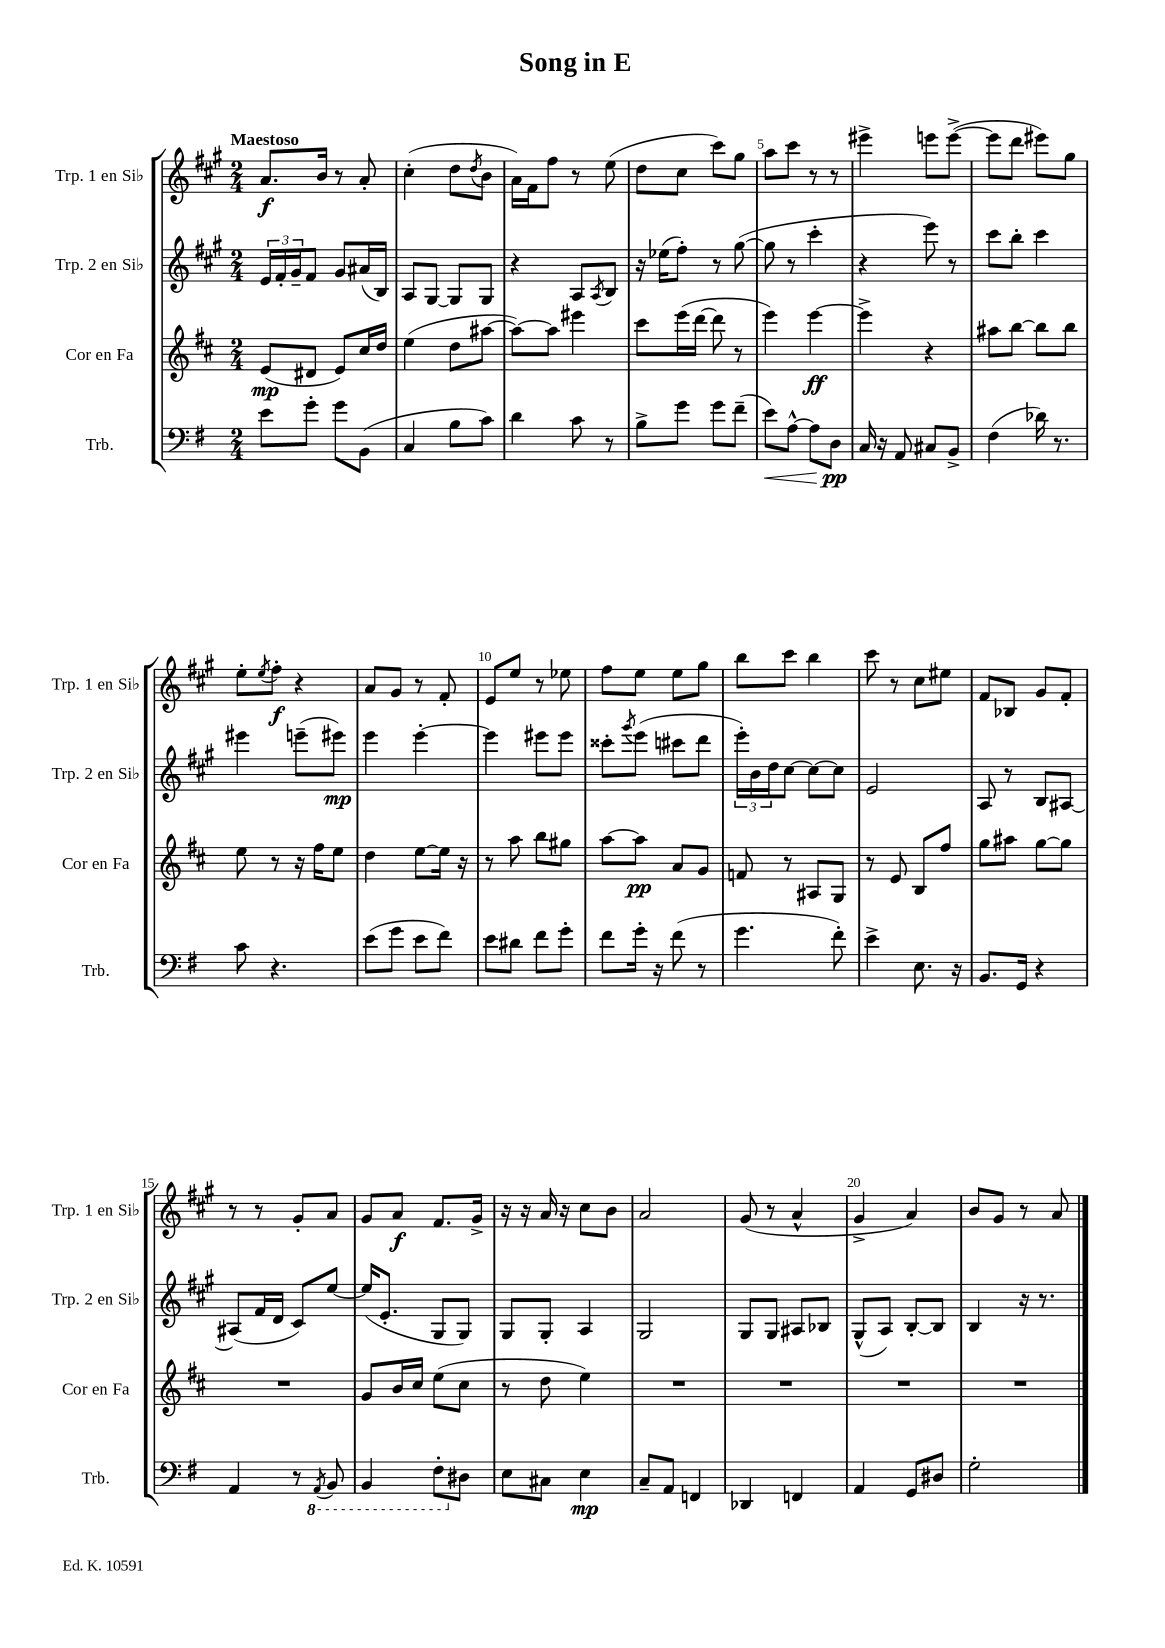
\header { title = "Song in E" }
<<
\new StaffGroup <<
\new Staff = "s0" \with { instrumentName = "Trp. 1 en Sib" shortInstrumentName = "Trp. 1 en Sib" } {
    \clef treble \key a \major \numericTimeSignature \time 2/4 \tempo "Maestoso"
    a'8.\f b'16 r8 a'8-. |
    cis''4-.( d''8 \acciaccatura { d''8 } b'8 |
    a'16) fis'16 fis''8 r8 e''8( |
    d''8 cis''8 cis'''8) gis''8 |
    a''8 cis'''8 r8 r8 |
    eis'''4-> e'''8 e'''8~->( |
    e'''8 d'''8 eis'''8) gis''8 |
    e''8-. \acciaccatura { e''8 } fis''8-.\f r4 |
    a'8 gis'8 r8 fis'8-. |
    e'8 e''8 r8 ees''8 |
    fis''8 e''8 e''8 gis''8 |
    b''8 cis'''8 b''4 |
    cis'''8 r8 cis''8 eis''8 |
    fis'8 bes8 gis'8 fis'8-. |
    r8 r8 gis'8-. a'8 |
    gis'8 a'8\f fis'8. gis'16-> |
    r16 r16 a'16 r16 cis''8 b'8 |
    a'2 |
    gis'8( r8 a'4-^ |
    gis'4-> a'4) |
    b'8 gis'8 r8 a'8 \bar "|." |
}
\new Staff = "s1" \with { instrumentName = "Trp. 2 en Sib" shortInstrumentName = "Trp. 2 en Sib" } {
    \clef treble \key a \major \numericTimeSignature \time 2/4
    \tuplet 3/2 { e'16 fis'16-. gis'16-- } fis'8 gis'8 ais'16( b16) |
    a8 gis8~ gis8 gis8 |
    r4 a8 \acciaccatura { a8 } b8 |
    r16 ees''16( fis''8-.) r8 gis''8~( |
    gis''8 r8 cis'''4-. |
    r4 e'''8) r8 |
    cis'''8 b''8-. cis'''4 |
    eis'''4 e'''8--( eis'''8\mp) |
    e'''4 e'''4~-. |
    e'''4 eis'''8 eis'''8 |
    cisis'''8-. \acciaccatura { gis'''8 } e'''8( cis'''8 d'''8 |
    \tuplet 3/2 { e'''16-.) b'16 d''16 } cis''8~ cis''8~ cis''8 |
    e'2 |
    a8 r8 b8 ais8~ |
    ais8( fis'16 d'16 cis'8) e''8~ |
    e''16( e'8.-. gis8 gis8) |
    gis8 gis8-. a4 |
    gis2 |
    gis8 gis8 ais8 bes8 |
    gis8-^( a8) b8~-. b8 |
    b4 r16 r8. \bar "|." |
}
\new Staff = "s2" \with { instrumentName = "Cor en Fa" shortInstrumentName = "Cor en Fa" } {
    \clef treble \key d \major \numericTimeSignature \time 2/4
    e'8\mp( dis'8 e'8) cis''16 d''16 |
    e''4( d''8 ais''8~ |
    ais''8~) ais''8 eis'''4 |
    cis'''8 e'''16( d'''16~ d'''8 r8 |
    e'''4) e'''4~\ff |
    e'''4-> r4 |
    ais''8 b''8~ b''8 b''8 |
    e''8 r8 r16 fis''16 e''8 |
    d''4 e''8~ e''16 r16 |
    r8 a''8 b''8 gis''8 |
    a''8~ a''8\pp a'8 g'8 |
    f'8 r8 ais8 g8 |
    r8 e'8 b8 fis''8 |
    g''8 ais''8 g''8~ g''8 |
    R2 |
    g'8 b'16 cis''16 e''8( cis''8 |
    r8 d''8 e''4) |
    R2 |
    R2 |
    R2 |
    R2 \bar "|." |
}
\new Staff = "s3" \with { instrumentName = "Trb." shortInstrumentName = "Trb." } {
    \clef bass \key g \major \numericTimeSignature \time 2/4
    e'8 g'8-. g'8 b,8( |
    c4 b8 c'8) |
    d'4 c'8 r8 |
    b8-> g'8 g'8 fis'8--( |
    e'8\<) a8~-^ a8 d8\pp\! |
    c16 r16 a,8 cis8 b,8-> |
    fis4( des'16) r8. |
    c'8 r4. |
    e'8( g'8 e'8 fis'8) |
    e'8 dis'8 fis'8 g'8-. |
    fis'8 g'16-. r16 fis'8( r8 |
    g'4. fis'8-.) |
    e'4-> e8. r16 |
    b,8. g,16 r4 |
    a,4 r8 \ottava #-1 \acciaccatura { a,,8 } b,,8 |
    b,,4 fis,8-. \ottava #0 dis8 |
    e8 cis8 e4\mp |
    c8-- a,8 f,4 |
    des,4 f,4 |
    a,4 g,8 dis8 |
    g2-. \bar "|." |
}
>>
>>
\layout { \context { \Score \override BarNumber.break-visibility = ##(#f #t #t) barNumberVisibility = #(every-nth-bar-number-visible 5) } }
